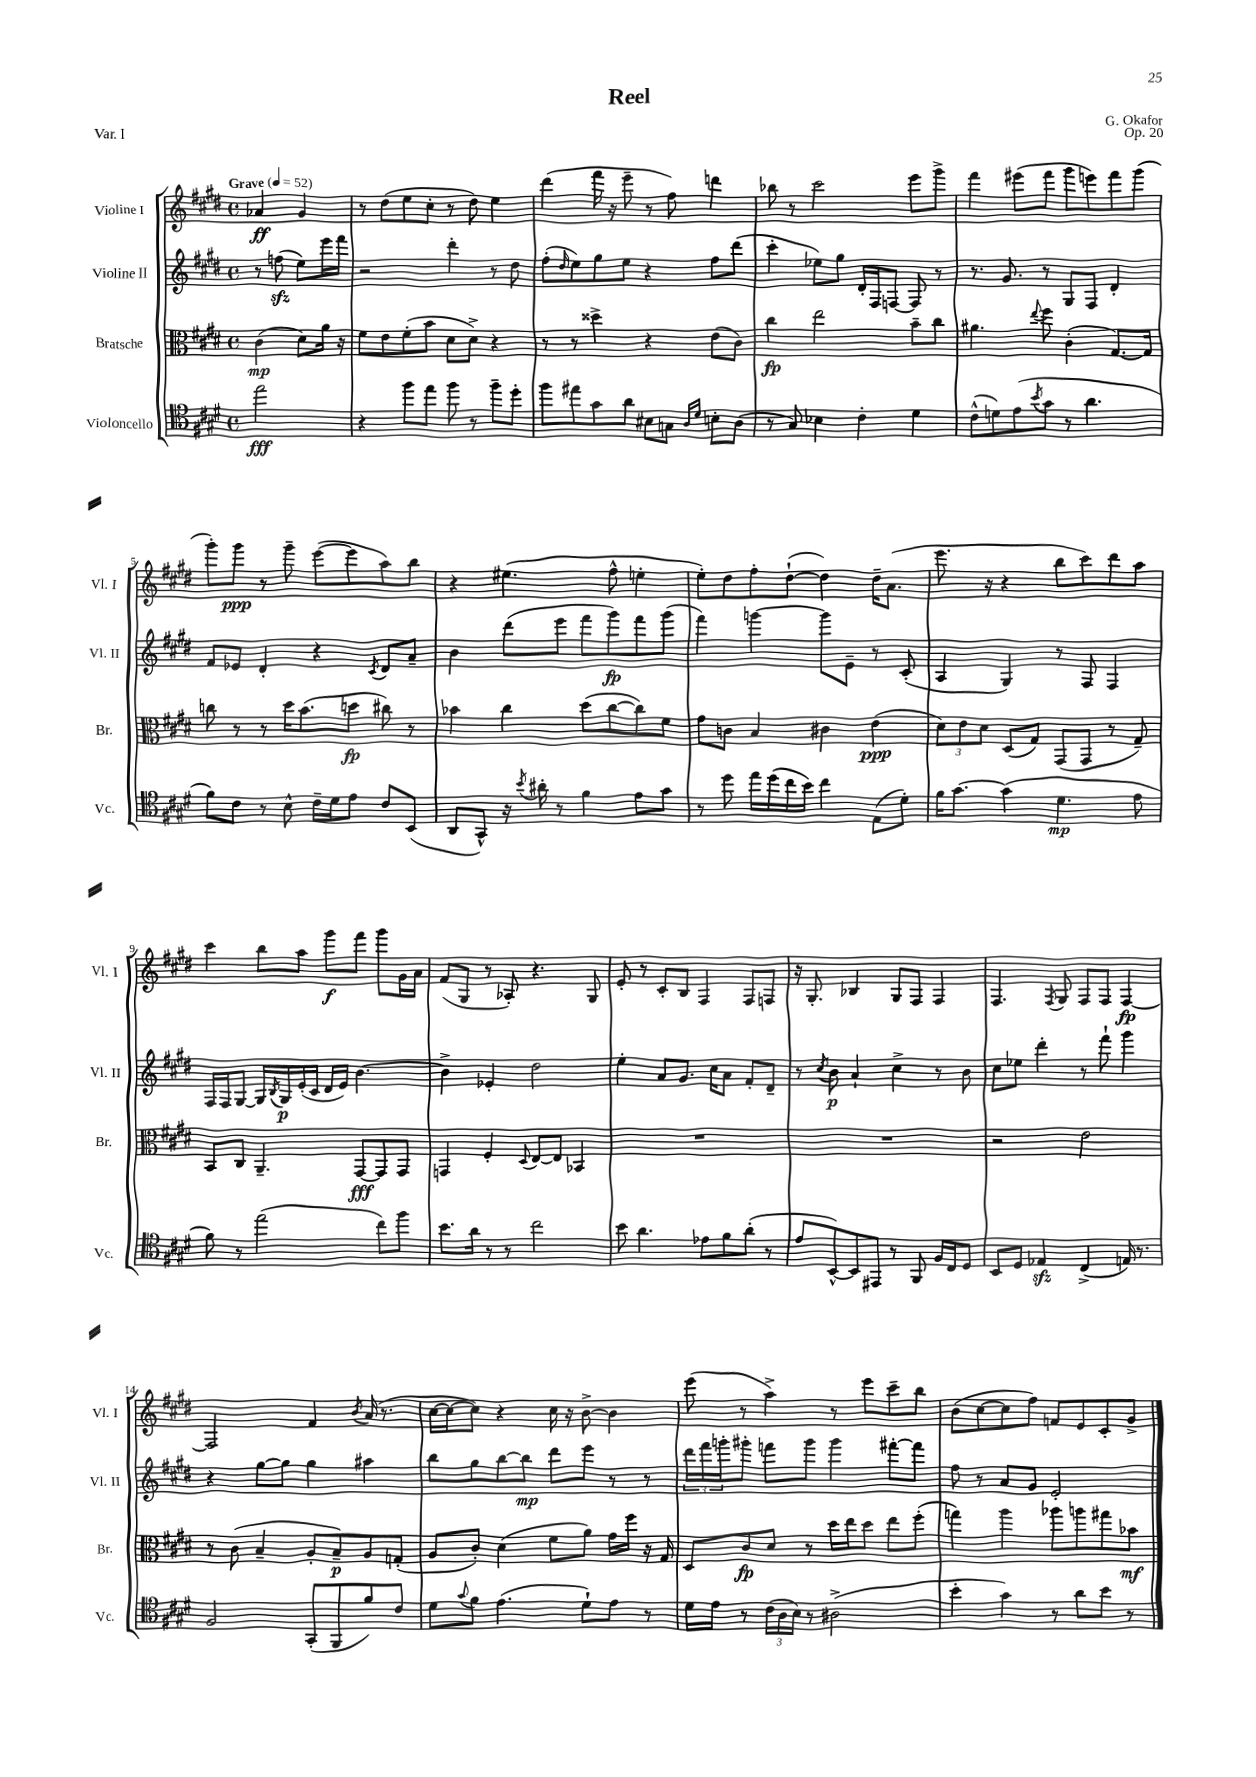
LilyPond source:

\header { title = "Reel" composer = "G. Okafor" opus = "Op. 20" piece = "Var. I" }
<<
\new StaffGroup <<
\new Staff = "s0" \with { instrumentName = "Violine I" shortInstrumentName = "Vl. I" } {
    \clef treble \key e \major \defaultTimeSignature \time 4/4 \partial 2 \tempo "Grave" 4 = 52
    aes'4\ff gis'4 |
    r8 dis''8( e''8 cis''8-. r8 dis''8) e''4 |
    dis'''4( fis'''16 r16 e'''8-- r8 fis''8) d'''4 |
    bes''8 r8 cis'''2 e'''8 gis'''8-> |
    fis'''4 eis'''8( fis'''8 gis'''8 e'''8) fis'''8 gis'''8( |
    gis'''8-.) gis'''8\ppp r8 gis'''8-- e'''8~( e'''8 a''8) b''8 |
    r4 eis''4.( fis''8-^ e''4-. |
    e''8-.) dis''8 fis''8-. dis''8~-!( dis''4) dis''16-- a'8.( |
    e'''8. r16 r4 b''8 cis'''8) dis'''8 a''8 |
    cis'''4 b''8 a''8 gis'''8\f fis'''8 gis'''8 gis'16 a'16 |
    fis'8( gis8 r8 aes8-.) r4. gis8 |
    e'8-. r8 cis'8-. b8 fis4 fis8 f8 |
    r16 gis8.-. bes4 gis8 fis8 fis4 |
    fis4. \acciaccatura { fis8 } gis8 fis8 fis8 fis4~\fp |
    fis2 fis'4 \acciaccatura { b'8 } a'16( r8. |
    cis''16~ cis''16~ cis''8) r4 cis''16 r16 b'8~-> b'4 |
    e'''8( r8 a''4->) r8 e'''8 cis'''8-- b''8 |
    b'8( cis''8~ cis''8 fis''8) f'8 e'8 cis'8-. gis'8-> \bar "|." |
}
\new Staff = "s1" \with { instrumentName = "Violine II" shortInstrumentName = "Vl. II" } {
    \clef treble \key e \major \defaultTimeSignature \time 4/4 \partial 2
    r8 f''8\sfz( e''8) e'''16 fis'''16 |
    r2 dis'''4-. r8 dis''8 |
    fis''8-.( \grace { dis''16 } e''8) gis''8 e''8 r4 fis''8 dis'''8( |
    cis'''4-. ees''8) gis''8 dis'16-. fis16 f8~ f8 r8 |
    r8. gis'8. r8 gis8 fis8 dis'4-. |
    fis'8 ees'8 dis'4-. r4 \acciaccatura { cis'8 } dis'8 a'8-- |
    b'4 dis'''8( e'''8 fis'''8 gis'''8\fp) fis'''8 gis'''8( |
    fis'''4) g'''4~ g'''8 e'8-- r8 cis'8-.( |
    a4 gis4) r8 fis8 fis4 |
    fis16 fis16 gis8~ gis16 \acciaccatura { b8 } gis16\p e'16-.( cis'16 dis'16 e'16) b'4.~ |
    b'4-> ees'4-. dis''2 |
    e''4-. a'8 gis'8. cis''16 a'8 fis'8-. dis'8-- |
    r8 \acciaccatura { cis''8 } b'8\p a'4-! cis''4-> r8 b'8 |
    cis''8 ees''8 dis'''4-. r8 fis'''8-! gis'''4 |
    r4 gis''8~ gis''8 gis''4 ais''4 |
    b''8 gis''8 b''8~ b''8\mp dis'''8 e'''8 r8 r8 |
    \tuplet 3/2 { dis'''16 fis'''16 g'''16-. } gis'''8-. f'''8 gis'''8 gis'''4 fis'''8~-. fis'''8 |
    fis''8 r8 a'8 gis'8 e'2-. \bar "|." |
}
\new Staff = "s2" \with { instrumentName = "Bratsche" shortInstrumentName = "Br." } {
    \clef alto \key e \major \defaultTimeSignature \time 4/4 \partial 2
    cis'4\mp( dis'8) a'16 r16 |
    fis'8 e'8 fis'8-.( b'8 dis'8 dis'8->) r4 |
    r8 r8 disis''4-> r4 e'8( cis'8) |
    cis''4\fp e''2 b'8-- cis''8 |
    ais'4. \appoggiatura { e''8 } fis''8 cis'4-.( gis8.~) gis16 |
    c''8 r8 r8 dis''16 b'8.( d''8\fp cis''8) r8 |
    bes'4 cis''4 dis''8( cis''8~ cis''8) fis'8 |
    gis'8 c'8 b4 cis'4 e'4\ppp( |
    \tuplet 3/2 { dis'8) e'8 dis'8 } dis8( gis8) gis,8( gis,8 r8 gis8--) |
    b,8 cis8 a,4.-- gis,8~\fff gis,8 gis,8 |
    g,4 fis4-. \appoggiatura { dis8 } e8~ e8 bes,4 |
    R1 |
    R1 |
    r2 e'2 |
    r8 cis'8( b4-- a8-. b8--\p) a8 g8-.( |
    a8 cis'8-.) dis'4( fis'8 a'8) gis'16 fis''16 r16 gis16 |
    dis8 cis'8\fp dis'8 r8 dis''16 e''16 dis''8 e''8 fis''8-.( |
    g''4) a''4 aes''8 a''8 gis''8 bes'8\mf \bar "|." |
}
\new Staff = "s3" \with { instrumentName = "Violoncello" shortInstrumentName = "Vc." } {
    \clef tenor \key e \major \defaultTimeSignature \time 4/4 \partial 2
    e''2\fff |
    r4 fis''8 e''8 fis''8 r8 fis''8-- dis''8-. |
    fis''8 eis''8 gis'8 a'8 bis8 g8 \grace { a16 dis'16 } b8-. a8( |
    r8 gis8) bes4 cis'4-. dis'4 |
    cis'8-^( d'8) e'8( \acciaccatura { b'8 } gis'8 r8 a'4. |
    fis'8) cis'8 r8 b8-^ cis'16-- dis'16 e'8 cis'8 b,8( |
    a,8 gis,8-^) r16 \acciaccatura { b'8 } ais'16-. r8 fis'4 e'8 gis'8 |
    r8 dis''8 e''16 dis''16( cis''16 b'16) cis''4 e8( dis'8-.) |
    fis'16 gis'8.~ gis'4( dis'4.\mp e'8 |
    fis'8) r8 e''2( cis''8) fis''8 |
    b'8. a'16 r8 r8 cis''2 |
    b'8 a'4. ees'8 fis'8 a'8-.( r8 |
    e'8 b,8~-^) b,8 eis,8 r8 fis,8 fis16 cis16 dis8 |
    b,8 dis8 ees4\sfz cis4->( e16) r8. |
    fis2 gis,8-.( fis,8 fis'8) cis'8 |
    dis'8 \appoggiatura { gis'8 } fis'8 e'4.( dis'8-!) e'8 r8 |
    dis'16 e'16 r8 \tuplet 3/2 { cis'16( a16 b16) } r8 ais2->( |
    b'4-. gis'4) r8 a'8 b'8 r8 \bar "|." |
}
>>
>>
